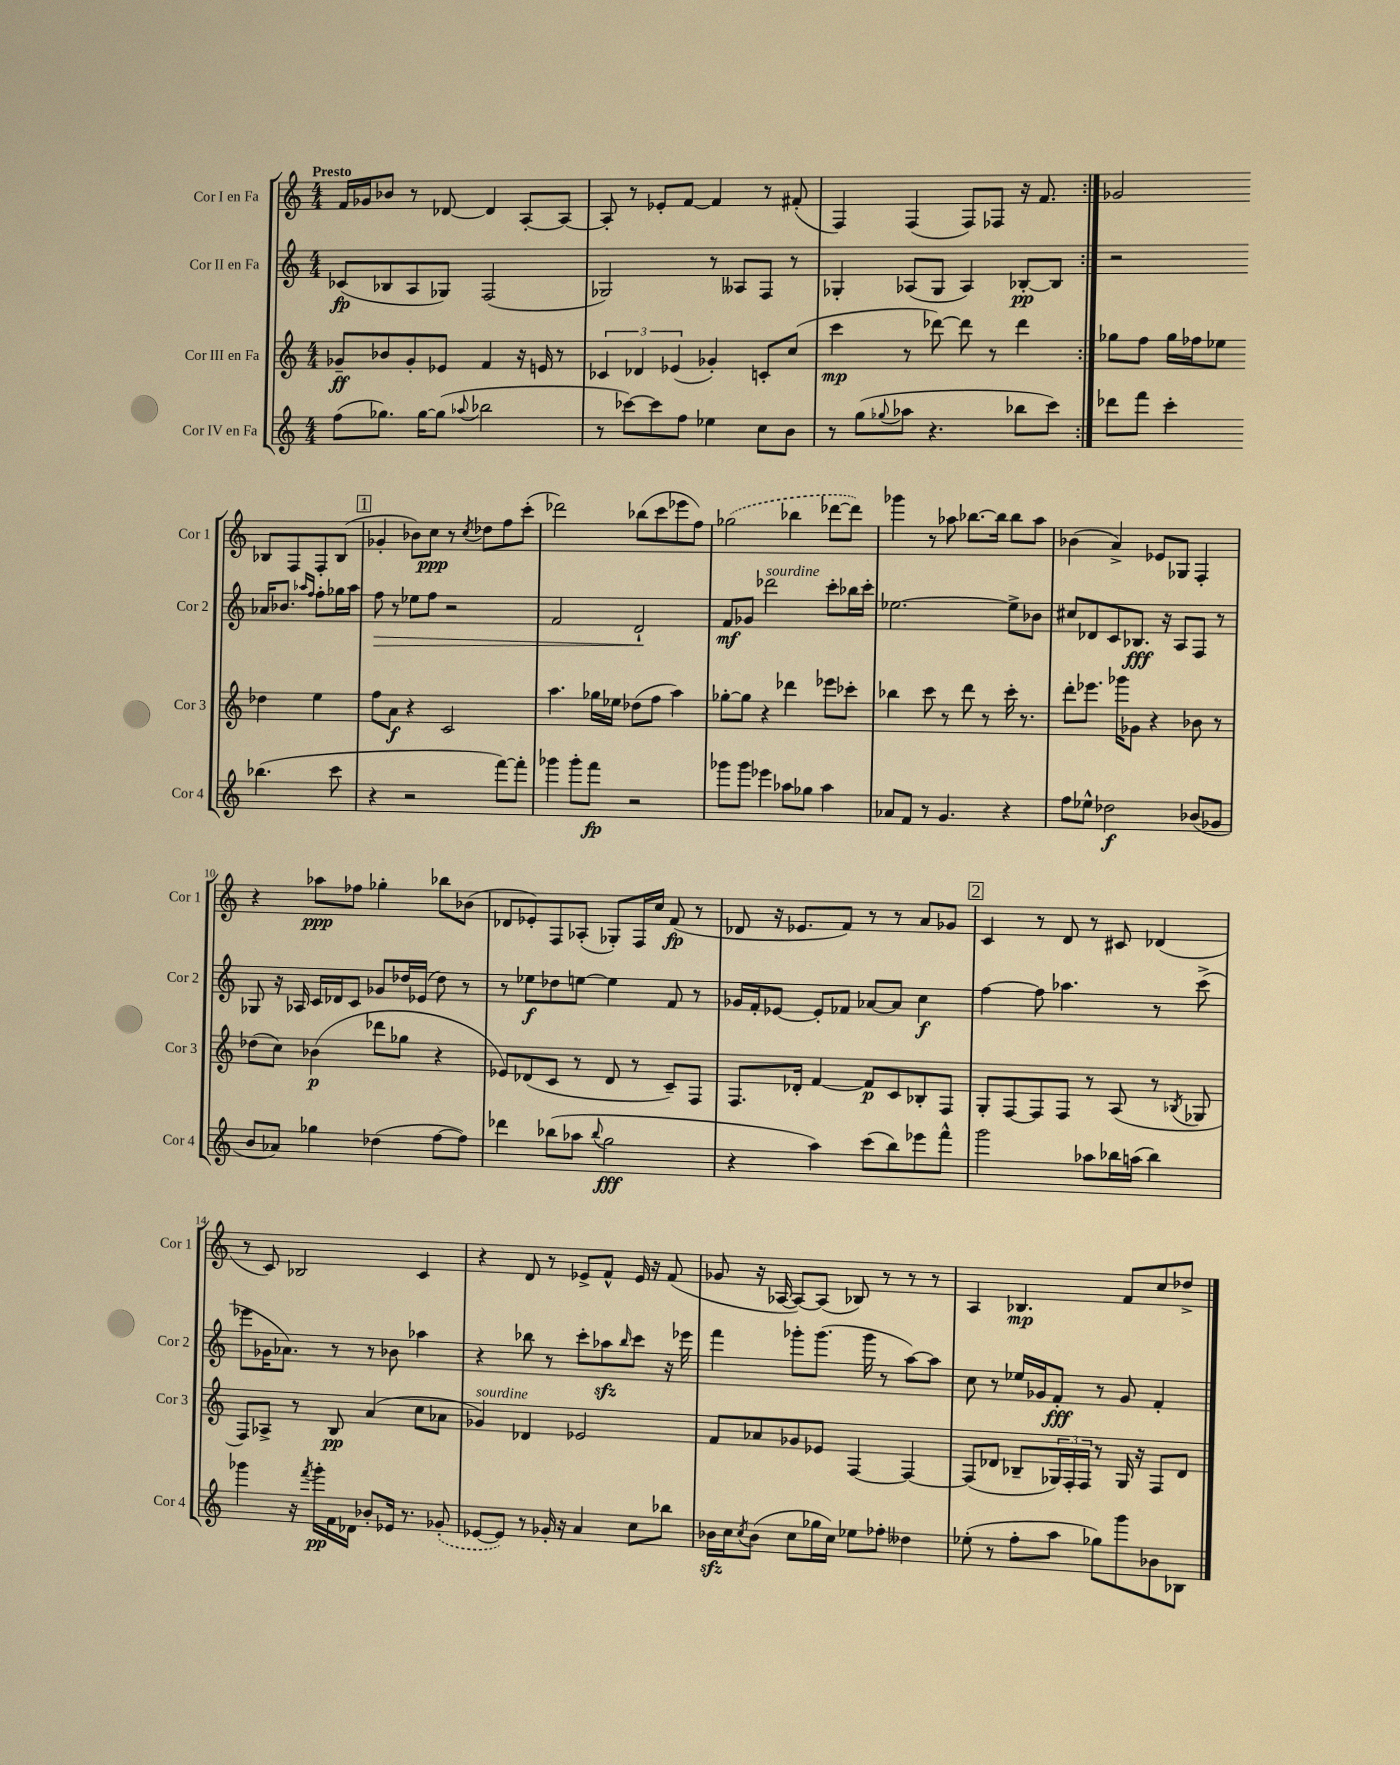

**kern	**kern	**kern	**kern
*staff4	*staff3	*staff2	*staff1
*clefG2	*clefG2	*clefG2	*clefG2
*k[]	*k[]	*k[]	*k[]
*M4/4	*M4/4	*M4/4	*M4/4
(8ff	8g-~	(8c-	16f
.	.	.	16g-
8.gg-)	8b-	8B-	8b-
.	8g-'	8A	8r
[16gg-	.	.	.
(8gg-]	8e-	8G-)	[8d-
8qqaa-	.	.	.
2bb-	4f	(2F	4d-]
.	16r	.	[8A'
.	16e	.	.
.	8r	.	8A_
=	=	=	=
8r	6c-	2G-)	8A']
[8ccc-)	.	.	8r
.	6d-	.	.
8ccc-]	.	.	8e-'
.	(6e-	.	.
8ff	.	.	[8f
4ee-	4g-')	8r	4f]
.	.	8A--	.
8cc	8c'	8F	8r
8b	(8cc	8r	(8f#'
=	=	=	=
8r	4ccc	4G-'	4F)
(8gg	.	.	.
8qqgg-	.	.	.
8aa-	8r	(8A-	(4F
4.r	[8ddd-)	8G-	.
.	8ddd-]	4A-)	8F)
.	8r	.	8F-
8bb-	4ddd-	[8B-'	16r
.	.	.	8.f
8ccc)	.	8B-]	.
=:|!	=:|!	=:|!	=:|!
8ddd-	8gg-	2r	2g-
8fff	8ff	.	.
4ccc'	16gg-	.	.
.	16ff-	.	.
.	8ee-	.	.
(4.bb-	4dd-	16a-	8B-
.	.	8.b-	.
.	.	.	8F
.	.	16qqaa-	.
.	.	16qqff	.
.	4ee-	8ff'	8F'
8ccc	.	16gg-	(8B-
.	.	16aa-	.
=	=	=	=
4r	8ff	8ff	4g-'
.	8a	8r	.
2r	4r	8ee-	8b-)
.	.	8ff	8cc
.	2c	2r	8r
.	.	.	8qcc
.	.	.	8dd-
[8fff)	.	.	8ff
8fff']	.	.	(8ccc'
=	=	=	=
4ggg-	4.aa	2f	2ddd-)
8ggg-'	.	.	.
8fff	16gg-	.	.
.	16ee-	.	.
2r	(8dd-	2d`	(8bb-
.	8ff	.	8ccc
.	4aa)	.	8eee-
.	.	.	8ff)
=	=	=	=
8ggg-	[8gg-'	8f	(2gg-
8ggg-	8gg-]	8g-	.
4eee-	4r	2ddd-	.
8aa-	4ddd-	.	4bb-
8gg-	.	.	.
4aa-	8eee-	8ccc'	[8ddd-
.	8ccc-'	16bb-	8ddd-])
.	.	16ccc'	.
=	=	=	=
8a-	4bb-	[2.ee-	4ggg-
8f	.	.	.
8r	8ccc	.	8r
4.g	8r	.	8aa-
.	8ddd	.	[8.bb-
.	8r	.	.
.	.	.	16bb-]
4r	16ccc'	8ee-^]	8bb-
.	8.r	.	.
.	.	8b-	8aa-
=	=	=	=
8ff	8ddd'	8cc#	(4b-
8ee-^^	8.eee-	8d-	.
2dd-	.	8c	4a^)
.	16ggg-	.	.
.	8g-	8.B-	.
.	4r	.	8e-
.	.	16r	.
.	.	8A	8G-
(8b-	8b-	8F	4F'
8g-	8r	8r	.
=	=	=	=
8b	(8dd-	8G-	4r
8a-)	8cc)	16r	.
.	.	16A-	.
4gg-	(4b-	16c	8aa-
.	.	16d-	.
.	.	8c	8ff-
(4dd-	8ddd-	8g-	4gg-'
.	8gg-	16dd-	.
.	.	(16e-	.
[8ff	4r	8dd-)	8bb-
8ff])	.	8r	(8b-
=	=	=	=
4ddd-	8e-)	8r	8d-
.	(8d-	8ee-	8e-')
(8bb-	8c	8dd-	8F
8aa-	8r	[8ee	(8A-'
8qqbb-	.	.	.
2gg	8d-	4ee]	8G-')
.	8r	.	16F
.	.	.	16cc
.	8c~)	8f	(8f
.	8F	8r	8r
=	=	=	=
4r	8.F	16g-	8d-
.	.	16f'	.
.	.	[8e-	16r
.	16d-'	.	8.e-
4aa)	[4f	8e-']	.
.	.	8f-	8f)
(8ccc	8f]	[8a-	8r
8bb)	8c	8a-]	8r
8eee-	8B-'	4cc	8a
8fff^^	8F	.	8g-
=	=	=	=
2ggg	8G'	[4ff	4c
.	[8F	.	.
.	8F]	8ff]	8r
.	8F	4.aa-	8d
8aa-	8r	.	8r
16bb-	(8A	.	8c#
(16aa	.	.	.
4bb-)	8r	8r	(4d-
.	8qB-	.	.
.	8G-	(8ccc^	.
=	=	=	=
4ggg-	8F)	8eee-	8r
.	8A-^	16g-	8c)
.	.	8.a-)	.
16r	8r	.	2B-
8qfff	.	.	.
16ggg-'	.	.	.
16f	8B	8r	.
16d-	.	.	.
8b-'	(4a	8r	.
16e-	.	8b-	.
8.r	.	.	.
.	8cc	4aa-	4c
(8g-'	8a-	.	.
=	=	=	=
[8e-	4g-)	4r	4r
8e-])	.	.	.
8r	4d-	8bb-	8d
16g-'	.	8r	8r
16r	.	.	.
4a	2e-	8ccc'	8e-^
.	.	8aa-	8f^^
.	.	16qqbb-	.
8cc	.	8ccc	16e-
.	.	.	16r
8bb-	.	16r	(8f
.	.	16eee-	.
=	=	=	=
16b-	8f	4fff	8g-
16cc	.	.	.
8qcc	.	.	.
(8b-	8a-	.	16r
.	.	.	[16A-
8cc	8g-	8ggg-'	8A-_)
16gg-	8e-	(8.ggg-	(8A-]
16cc)	.	.	.
8ee-	[4F	.	8B-)
.	.	16ggg-	.
8ff-'	.	8r	8r
4dd--	4F_	[8aa)	8r
.	.	8aa]	8r
=	=	=	=
(8ee-'	(8F]	8cc	4A
8r	8d-	8r	.
8ff'	8B-~	16ee-	4.B-
.	.	16g-	.
8aa	24G-)	8f'	.
.	24F'	.	.
.	24F	.	.
8gg-)	8r	8r	.
8ggg	16G-	8g-	8f
.	16r	.	.
8b-	8F	4f'	8cc
8B-	8d-	.	8dd-^
==	==	==	==
*-	*-	*-	*-
